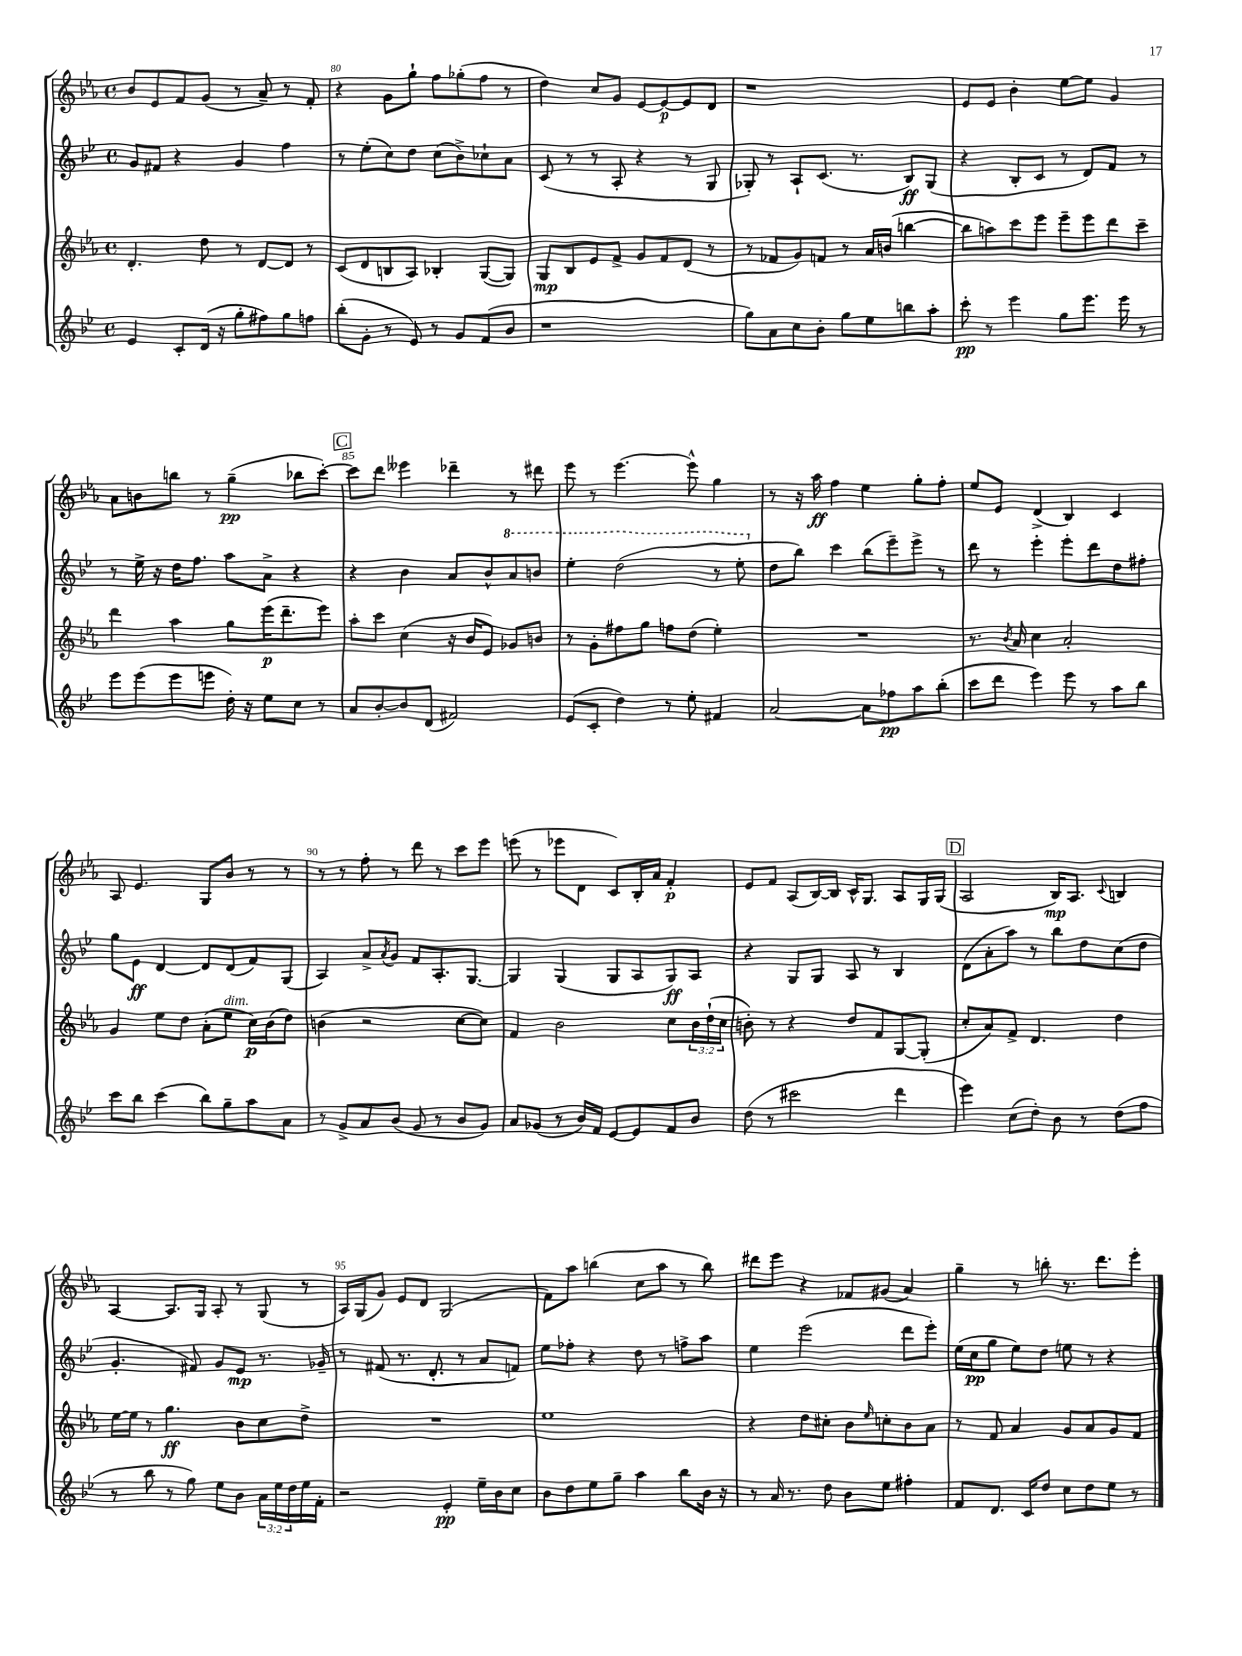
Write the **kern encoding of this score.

**kern	**kern	**kern	**kern
*staff4	*staff3	*staff2	*staff1
*clefG2	*clefG2	*clefG2	*clefG2
*k[b-e-]	*k[b-e-a-]	*k[b-e-]	*k[b-e-a-]
*M4/4	*M4/4	*M4/4	*M4/4
*met(c)	*met(c)	*met(c)	*met(c)
4e-	4.d'	8g	8b-
.	.	8f#	8e-
8c'	.	4r	8f
(16d	8dd	.	(8g
16r	.	.	.
8gg'	8r	4g	8r
8ff#)	[8d	.	8a-~)
8gg	8d]	4ff	8r
8ff	8r	.	8f'
=	=	=	=
(8bb-'	(8c	8r	4r
8g'	8d	(8ee-'	.
8r	8B	8cc)	8g
8e-)	8A-)	8dd	8gg`
8r	4B-'	(8cc	8ff
8g	.	8b-^)	(8gg-'
(8f	([8G	8cc-`	8ff
8b-	8G])	8a	8r
=	=	=	=
1r	8G	(8c	4dd)
.	8B-	8r	.
.	8e-	8r	8cc
.	8f^	8A'	8g
.	8g	4r	[8e-
.	8f	.	8e-_
.	(8d	8r	8e-]
.	8r	8G	8d
=	=	=	=
8gg)	8r	8G-')	1r
8a	8f-	8r	.
8cc	8g)	8A`	.
8b-'	8f	(8.c	.
8gg	8r	.	.
.	.	8.r	.
8ee-	16a-	.	.
.	(16b	.	.
8bb	[4bb	8B-)	.
8aa'	.	(8G-	.
=	=	=	=
8ccc'	8bb]	4r	8e-
8r	8aa)	.	8e-
4eee-	8ccc	8B-'	4b-'
.	8eee-	8c	.
8gg	8eee-~	8r	[8ee-
8.eee-	8eee-	8d)	8ee-]
.	8ddd	8f	4g
16eee-	.	.	.
8r	8ccc~	8r	.
=	=	=	=
8eee-	4ddd	8r	8a-
(8eee-	.	16ee-^	8b
.	.	16r	.
8eee-	4aa-	16dd	8bb
.	.	8.ff	.
8eee	.	.	8r
16dd')	8gg	8aa	(4gg~
16r	.	.	.
8ee-	(16eee-	8a^	.
.	8.ddd~	.	.
8cc	.	4r	8bb-
8r	8eee-)	.	[8ccc')
=	=	=	=
8a	8aa-'	4r	8ccc]
[8b-'	8ccc	.	8ddd
8b-]	(4cc	4b-	4eee--
(8d	.	.	.
2f#)	16r	8a	4ddd-~
.	16b-	.	.
.	8e-)	8b-^^	.
.	8g-	8aa	8r
.	8b	8bb	8ddd#
=	=	=	=
(8e-	8r	4eee-'	8eee-
8c'	8g'	.	8r
4dd)	8ff#	(2ddd	[4.eee-
.	8gg	.	.
8r	8ff	.	.
8ee-'	(8dd	.	8eee-^^]
4f#	4ee-')	8r	4gg
.	.	8eee-'	.
=	=	=	=
[2a	1r	8dd	8r
.	.	8bb-)	16r
.	.	.	16aa-
.	.	4ccc	4ff
8a]	.	(8bb-	4ee-
8ff-	.	8eee-~)	.
8aa	.	8eee-^	8gg'
(8bb-'	.	8r	8ff'
=	=	=	=
8ccc	8.r	8ddd	8ee-
8ddd	.	8r	8e-
.	8qb-	.	.
.	16a-	.	.
4eee-)	4cc	4eee-'	(4d^
8eee-	2a-'	8eee-'	4B-)
8r	.	8ddd	.
8aa	.	8dd	4c
8bb-	.	8ff#'	.
=	=	=	=
8ccc	4g	8gg	8A-
8bb-	.	8e-	4.e-
(4ccc	8ee-	[4d	.
.	8dd	.	.
8bb-)	(8a-'	8d]	8G
8gg~	8ee-	(8d	8b-
8aa	16cc)	8f)	8r
.	(16b-	.	.
8a	8dd)	(8G	8r
=	=	=	=
8r	(4b	4A)	8r
8g^	.	.	8r
8a	2r	8a^	8ff'
.	.	8qa	.
(8b-	.	8g	8r
8g	.	8f	8ddd
8r	.	8.A'	8r
8b-	[8cc	.	8ccc
.	.	[8.G	.
8g)	8cc])	.	8eee-
=	=	=	=
8a	4f	4G]	(8eee
(8g-	.	.	8r
8r	2b-	(4G	8eee-
16b-)	.	.	8d
16f	.	.	.
[8e-	.	8G	8c)
8e-]	.	8A	16B-'
.	.	.	16a-
8f	8cc	8G)	4f'
8b-	24b-	8A	.
.	(24dd`	.	.
.	24cc	.	.
=	=	=	=
(8dd	8b')	4r	8e-
8r	8r	.	8f
2ccc#	4r	8G	(8A-
.	.	8G	[16B-)
.	.	.	16B-]
.	8dd	8A	16c^^
.	.	.	8.G
.	8f	8r	.
4ddd	[8G	4B-	8A-
.	(8G']	.	16G
.	.	.	(16G
=	=	=	=
4eee-)	8cc'	(8d	2A-
.	8a-)	8a'	.
(8cc	8f^	8aa)	.
8dd')	4.d	8r	.
8b-	.	8bb-	16B-)
.	.	.	8.A-
8r	.	8dd	.
.	.	.	8qqc
(8dd	4dd	(8cc	4B
8ff	.	8dd	.
=	=	=	=
8r	[16ee-	4.g'	[4A-
.	16ee-]	.	.
8bb-	8r	.	.
8r	4.gg	.	8.A-]
8gg)	.	8f#)	.
.	.	.	16G
8ee-	.	8g	8A-'
8b-	8b-	8e-	8r
24a	8cc	8.r	(8G
24ee-	.	.	.
24dd	.	.	.
16ee-	8dd^	.	8r
16f'	.	16g-~	.
=	=	=	=
2r	1r	8r	16A-)
.	.	.	(16G
.	.	(8f#	8g)
.	.	8.r	8e-
.	.	.	8d
.	.	8.d'	.
4e-'	.	.	(2G
.	.	8r	.
16ee-~	.	8a	.
16b-	.	.	.
8cc	.	8f)	.
=	=	=	=
8b-	1ee-	8ee-	8f)
8dd	.	8ff-'	8aa-
8ee-	.	4r	(4bb
8gg~	.	.	.
4aa	.	8dd	8cc
.	.	8r	8aa-
8bb-	.	8ff^	8r
16b-	.	8aa	8bb)
16r	.	.	.
=	=	=	=
8r	4r	4ee-	8ddd#
16a	.	.	8eee-
8.r	.	.	.
.	8dd	(2eee-	4r
8dd	8cc#'	.	.
8b-	8b-	.	8f-
.	16qqee-	.	.
8ee-	8cc'	.	(8g#
4ff#'	8b-	8ddd	4a-)
.	8a-	8eee-')	.
=	=	=	=
8f	8r	(16ee-	4gg~
.	.	16cc	.
8.d	8f	8gg	.
.	4a-	8ee-)	8r
16c	.	.	.
8dd	.	8dd	8bb'
8cc	8g	8ee	8.r
8dd	8a-	8r	.
.	.	.	8.ddd
8ee-	8g	4r	.
8r	8f	.	8eee-'
==	==	==	==
*-	*-	*-	*-
